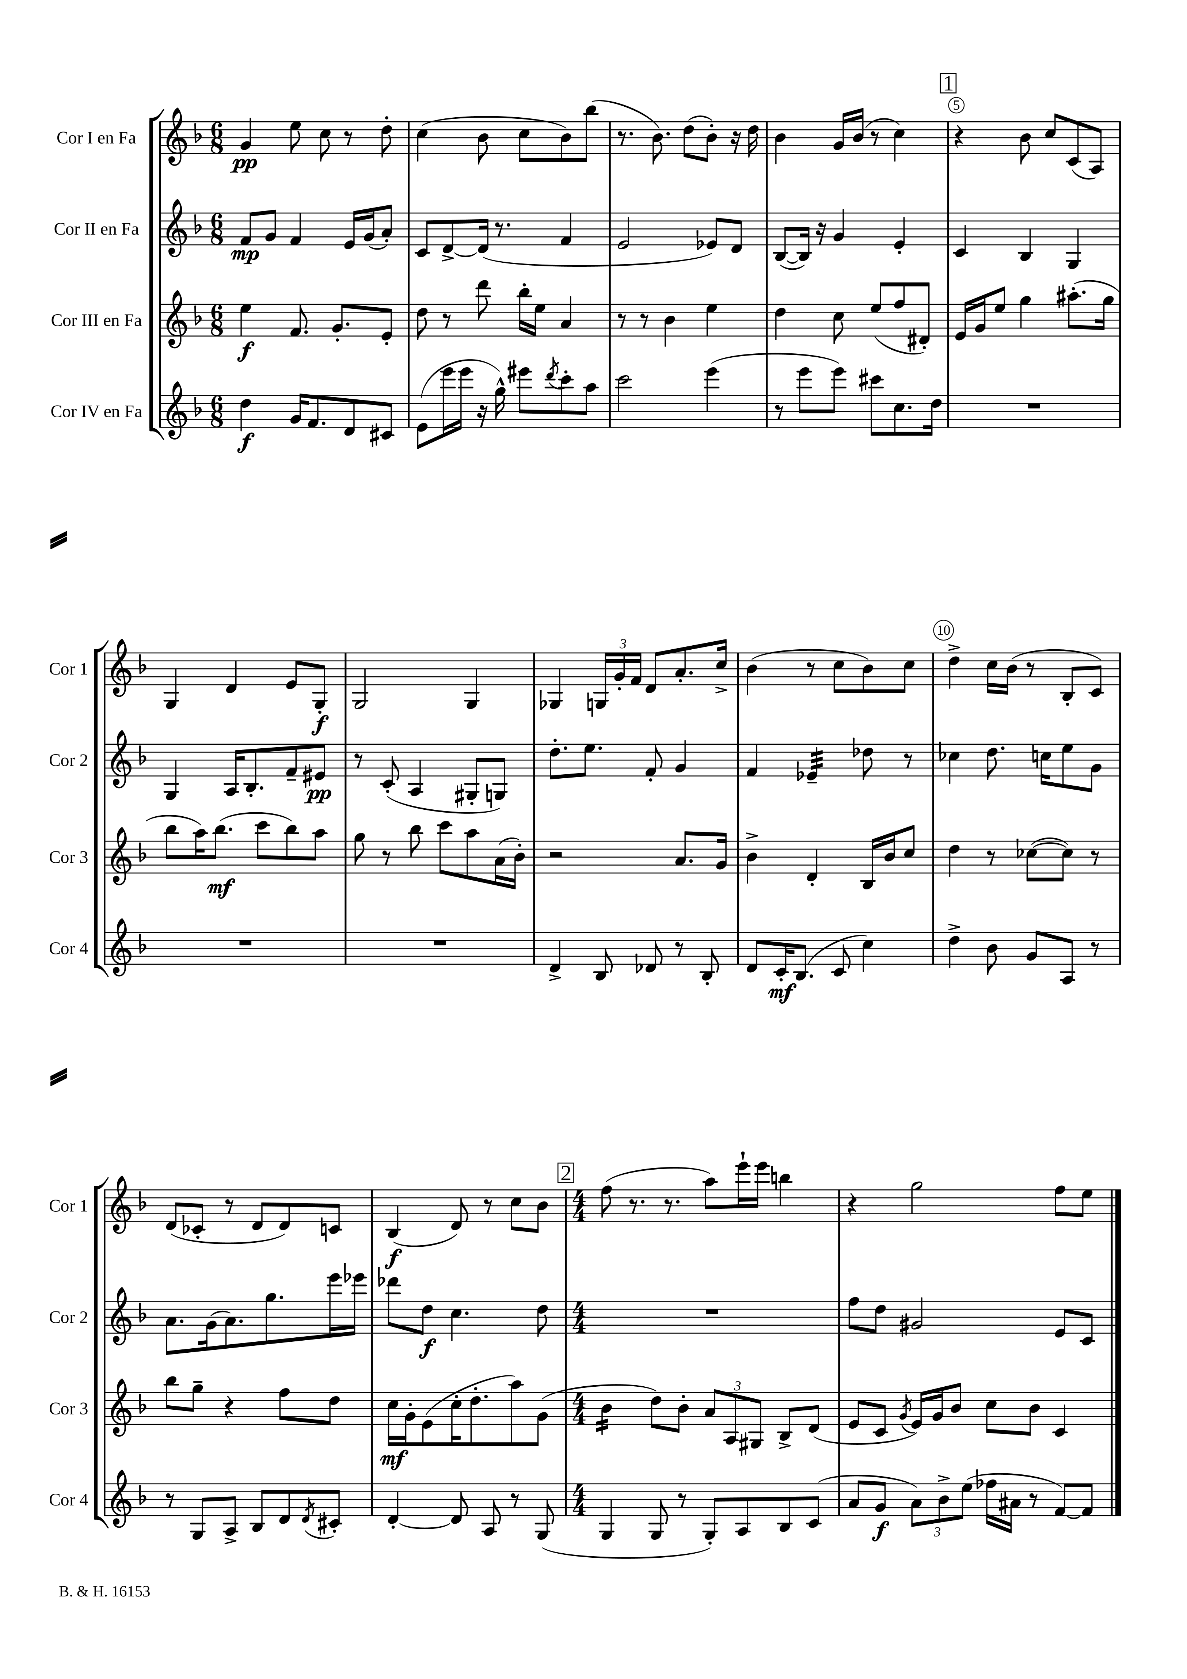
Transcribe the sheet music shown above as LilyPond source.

<<
\new StaffGroup <<
\new Staff = "s0" \with { instrumentName = "Cor I en Fa" shortInstrumentName = "Cor 1" } {
    \clef treble \key f \major \numericTimeSignature \time 6/8
    g'4\pp e''8 c''8 r8 d''8-. |
    c''4( bes'8 c''8 bes'8) bes''8( |
    r8. bes'8.) d''8( bes'8-.) r16 d''16 |
    bes'4 g'16 bes'16( r8 c''4) |
    \mark \markup { \box "1" } r4 bes'8 c''8 c'8( a8) |
    g4 d'4 e'8 g8-.\f |
    g2 g4 |
    ges4 \tuplet 3/2 { g16 g'16-. f'16 } d'8 a'8.-. c''16-> |
    bes'4( r8 c''8 bes'8) c''8 |
    d''4-> c''16 bes'16( r8 bes8-. c'8) |
    d'8( ces'8-. r8 d'8 d'8) c'8 |
    bes4\f( d'8) r8 c''8 bes'8 |
    \mark \markup { \box "2" } \numericTimeSignature \time 4/4 f''8( r8. r8. a''8) e'''16-! e'''16 b''4 |
    r4 g''2 f''8 e''8 \bar "|." |
}
\new Staff = "s1" \with { instrumentName = "Cor II en Fa" shortInstrumentName = "Cor 2" } {
    \clef treble \key f \major \numericTimeSignature \time 6/8
    f'8\mp g'8 f'4 e'16 g'16( a'8-.) |
    c'8 d'8~-> d'16( r8. f'4 |
    e'2 ees'8) d'8 |
    bes8~( bes16) r16 g'4 e'4-. |
    \mark \markup { \box "1" } c'4 bes4 g4 |
    g4 a16 bes8.-. f'8-- eis'8\pp |
    r8 c'8-.( a4 gis8-. g8) |
    d''8.-. e''8. f'8-. g'4 |
    f'4 ees'4:32-- des''8 r8 |
    ces''4 d''8. c''16 e''8 g'8 |
    a'8. g'16( a'8.) g''8. e'''16 ees'''16 |
    des'''8 d''8\f c''4. d''8 |
    \mark \markup { \box "2" } \numericTimeSignature \time 4/4 R1 |
    f''8 d''8 gis'2 e'8 c'8 \bar "|." |
}
\new Staff = "s2" \with { instrumentName = "Cor III en Fa" shortInstrumentName = "Cor 3" } {
    \clef treble \key f \major \numericTimeSignature \time 6/8
    e''4\f f'8. g'8.-. e'8-. |
    d''8 r8 d'''8 bes''16-. e''16 a'4 |
    r8 r8 bes'4 e''4 |
    d''4 c''8 e''8( f''8 dis'8-.) |
    \mark \markup { \box "1" } e'16 g'16 e''8 g''4 ais''8.-.( g''16 |
    bes''8 a''16) bes''8.\mf( c'''8 bes''8) a''8 |
    g''8 r8 bes''8 c'''8 a''8 a'16( bes'16-.) |
    r2 a'8. g'16 |
    bes'4-> d'4-. bes16 bes'16 c''8 |
    d''4 r8 ces''8~( ces''8) r8 |
    bes''8 g''8-- r4 f''8 d''8 |
    c''16\mf g'16-. e'8( c''16-. d''8.-. a''8) g'8( |
    \mark \markup { \box "2" } \numericTimeSignature \time 4/4 bes'4:16 d''8) bes'8-. \tuplet 3/2 { a'8 a8 gis8 } bes8-> d'8( |
    e'8 c'8 \acciaccatura { g'8 } e'16) g'16 bes'8 c''8 bes'8 c'4 \bar "|." |
}
\new Staff = "s3" \with { instrumentName = "Cor IV en Fa" shortInstrumentName = "Cor 4" } {
    \clef treble \key f \major \numericTimeSignature \time 6/8
    d''4\f g'16 f'8. d'8 cis'8 |
    e'8( e'''16 e'''16 r16 g''16-^) eis'''8 \acciaccatura { d'''8 } c'''8-. a''8 |
    c'''2 e'''4( |
    r8 e'''8 e'''8) cis'''8 c''8. d''16 |
    \mark \markup { \box "1" } R2. |
    R2. |
    R2. |
    d'4-> bes8 des'8 r8 bes8-. |
    d'8 c'16-.\mf bes8.( c'8 c''4) |
    d''4-> bes'8 g'8 a8 r8 |
    r8 g8 a8-> bes8 d'8 \acciaccatura { d'8 } cis'8-. |
    d'4~-. d'8 a8 r8 g8( |
    \mark \markup { \box "2" } \numericTimeSignature \time 4/4 g4 g8 r8 g8-.) a8 bes8 c'8( |
    a'8 g'8\f \tuplet 3/2 { a'8) bes'8-> e''8( } fes''16 ais'16 r8 f'8~) f'8 \bar "|." |
}
>>
>>
\layout { \context { \Score \override BarNumber.break-visibility = ##(#f #t #t) barNumberVisibility = #(every-nth-bar-number-visible 5) \override BarNumber.stencil = #(make-stencil-circler 0.1 0.3 ly:text-interface::print) } }
